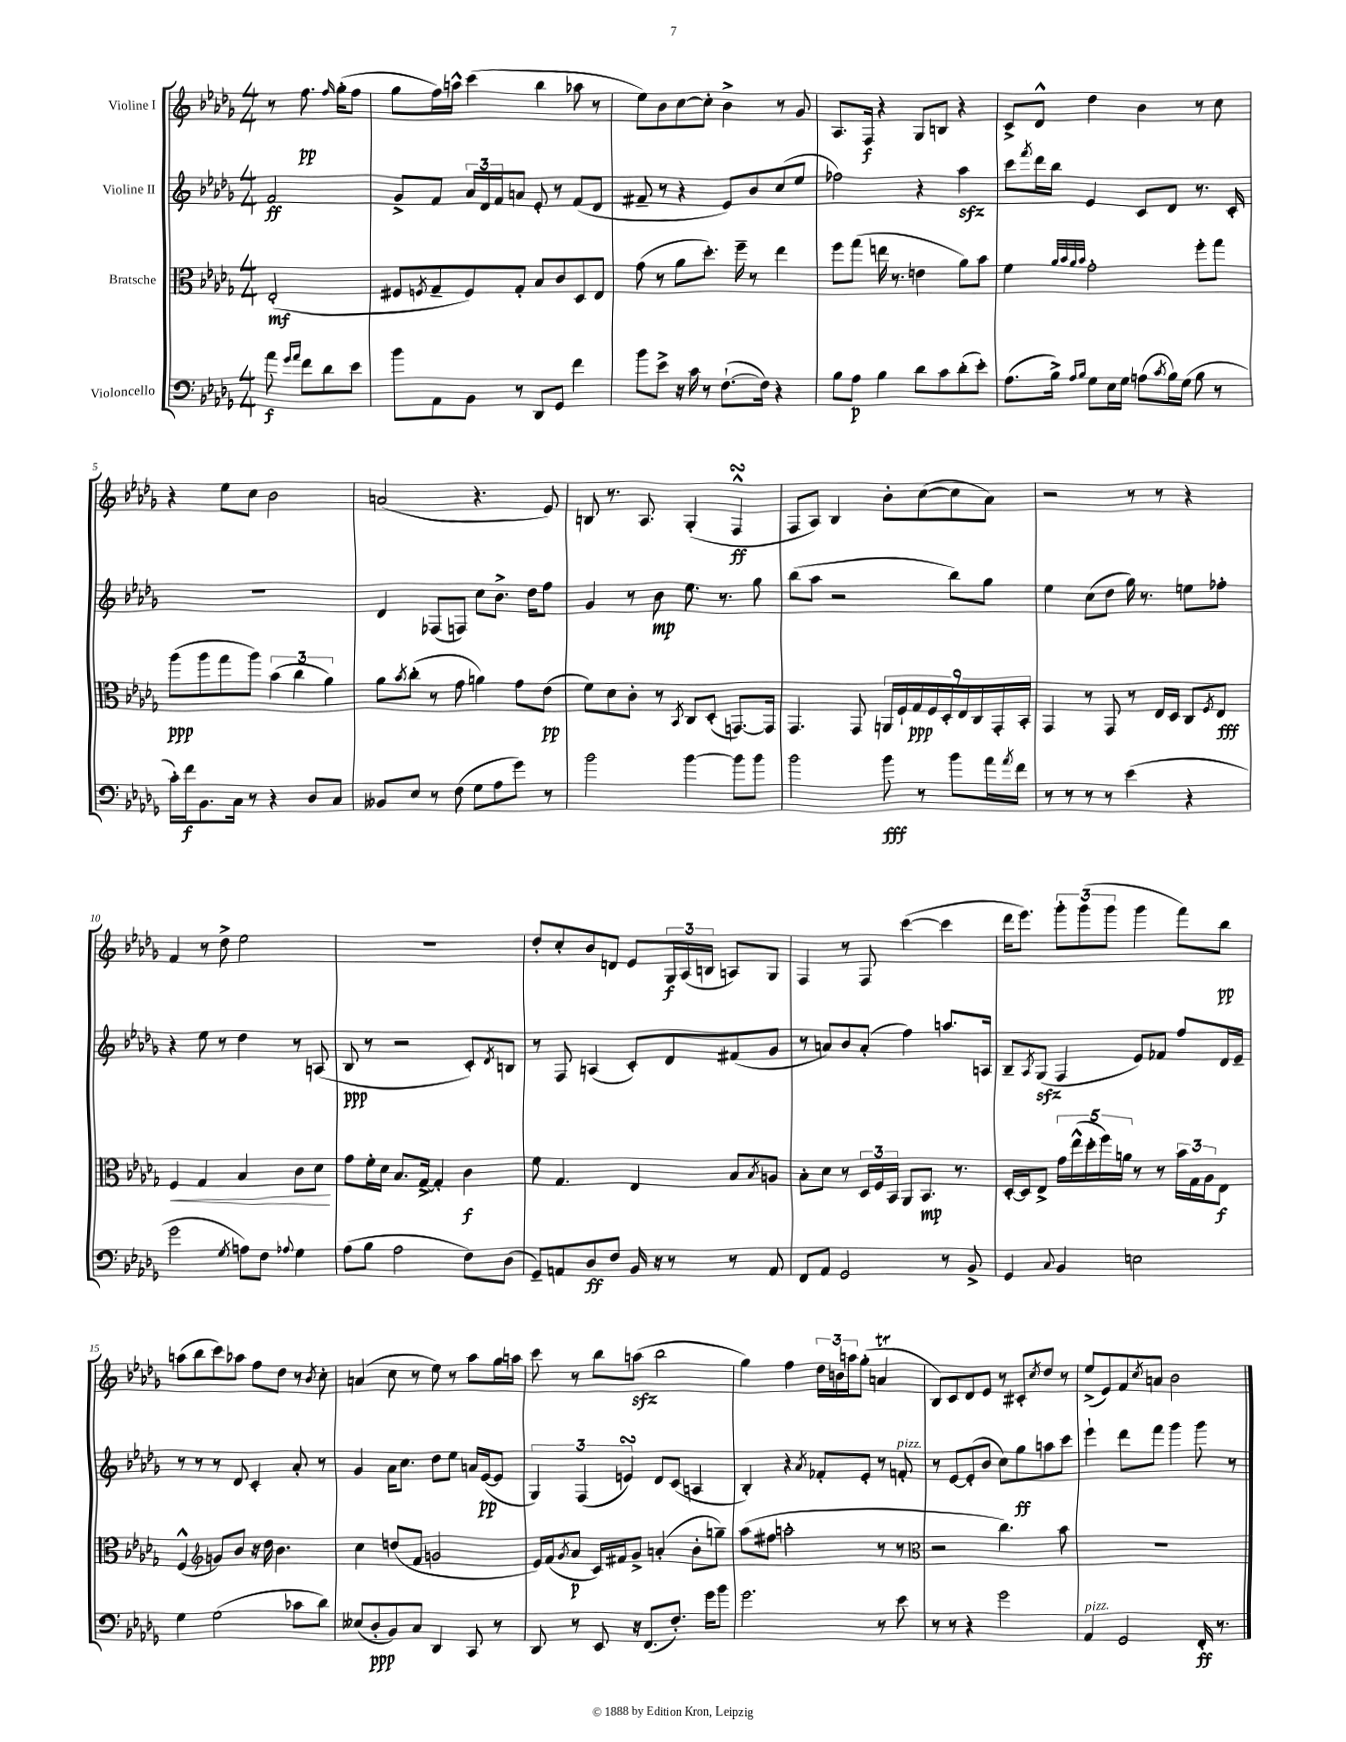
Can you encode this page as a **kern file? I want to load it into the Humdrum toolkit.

**kern	**kern	**kern	**kern
*staff4	*staff3	*staff2	*staff1
*clefF4	*clefC3	*clefG2	*clefG2
*k[b-e-a-d-g-]	*k[b-e-a-d-g-]	*k[b-e-a-d-g-]	*k[b-e-a-d-g-]
*M4/4	*M4/4	*M4/4	*M4/4
8a-	(2E-'	2f	8r
16qqg-	.	.	.
16qqa-	.	.	.
8f	.	.	8.ff
8d-	.	.	.
.	.	.	16qqff
.	.	.	(16gg-'
8e-	.	.	8ff
=	=	=	=
8b-	8F#	8g-^	8gg-
.	8qF	.	.
8AA-	8G-~	8f	16ff)
.	.	.	16aa^^
8BB-	8F)	24a-	(4ccc
.	.	24d-	.
.	.	24f	.
8r	8G-'	8a	.
8DD-	8B-	8e-'	4bb-
8GG-	8c	8r	.
4f	8D-	(8f	8aa-
.	8E-	8d-	8r
=	=	=	=
8b-	(8g-	8f#~	8ee-)
8e-^	8r	8r	8b-
16r	8a-	4r	[8cc
16c	.	.	.
8r	8.dd-')	.	8cc']
([8.F`	.	8e-)	4b-^
.	16ff~	.	.
.	8r	8b-	.
16F])	.	.	.
4r	4ee-	(8cc	8r
.	.	8ee-	8g-
=	=	=	=
8B-	8ff	2ff-)	8.A-
8A-	(8gg-	.	.
.	.	.	16F
4B-	16ee	.	4r
.	8.r	.	.
8d-	4e	4r	8G-
8c	.	.	8B
(8d-'	8a-)	4aa-	4r
8e-')	8b-	.	.
=	=	=	=
(8.A-	4f	8ccc	8c^
.	.	8qfff	.
.	.	16ddd-	8d-^^
16B-^)	.	16bb-	.
.	32qqa-	.	.
.	32qqb-	.	.
16qqA-	32qqa-	.	.
16qqB-	32qqb-	.	.
8G-	2g-'	4e-	4dd-
16E-	.	.	.
16G-	.	.	.
(8A	.	8c	4b-
8qc	.	.	.
16B-)	.	8d-	.
(16G-	.	.	.
8B-	8ff'	8.r	8r
8r	8gg-	.	8cc
.	.	16c'	.
=	=	=	=
16c')	(8aa-	1r	4r
16f	.	.	.
8.BB-	8aa-	.	.
.	8gg-	.	8ee-
16C	.	.	.
8r	8aa-)	.	8cc
4r	(6b-	.	2b-
.	6cc	.	.
8D-	.	.	.
.	6a-)	.	.
8C	.	.	.
=	=	=	=
8BB--	8a-	4d-	(2a
.	8qb-	.	.
8E-	(8cc'	.	.
8r	8r	(8F-	.
(8F	8g-	8F)	.
8G-	4a)	8cc	4.r
8A-	.	8.b-^	.
8g-)	8g-	.	.
.	.	16dd-	.
8r	(8e-	8ff	8e-)
=	=	=	=
2b-	8f)	4g-	8B
.	8d-	.	8.r
.	8c'	8r	.
.	.	.	8.A-
.	8r	8b-	.
.	8qBB-	.	.
[4b-	8C	8.ee-	(4G-'
.	(8D-'	.	.
.	.	8.r	.
8b-]	[8.GG)	.	4F^^
8b-	.	8gg-	.
.	16GG]	.	.
=	=	=	=
2b-	4.GG-	(8bb-	8F
.	.	8aa-	8A-)
.	.	2r	4B-
.	8GG-	.	.
8b-	18AA	.	8b-'
.	18F`	.	.
.	18G-	.	.
8r	.	.	([8cc
.	18F	.	.
.	18D-'	.	.
8b-	.	8bb-)	8cc]
.	18E-	.	.
.	18C	.	.
16a-	.	8gg-	8a-)
.	18GG-'	.	.
8qa-	.	.	.
16f	.	.	.
.	18BB-'	.	.
=	=	=	=
8r	4GG-	4ee-	2r
8r	.	.	.
8r	8r	(8cc	.
8r	8GG-	8dd-	.
(4e-	8r	16gg-)	8r
.	.	8.r	.
.	16E-	.	8r
.	16D-	.	.
4r	8C	8ee	4r
.	8qF	.	.
.	8E-	8ff-'	.
=	=	=	=
2g-	4F	4r	4f
.	4G-	8ee-	8r
.	.	8r	8dd-^
8qG-	.	.	.
8A)	4B-	4dd-	2ee-
8F	.	.	.
8qqA-	.	.	.
4G-	8c	8r	.
.	8d-	(8A	.
=	=	=	=
(8A-	8g-	8B-	1r
8B-	16f'	8r	.
.	16d-	.	.
2A-	8.B-	2r	.
.	[16G-^	.	.
.	4G-']	.	.
8F)	4c	8c')	.
.	.	8qd-	.
(8D-	.	8B	.
=	=	=	=
8GG-~)	8f	8r	8dd-'
8AA	4.G-	8F	8cc'
8D-	.	(4A	8b-
8F	.	.	8d
16BB-	4E-	8c')	8e-
16r	.	.	.
8r	.	8d-	24G-
.	.	.	(24A-
.	.	.	24B
8r	8B-	(8f#	8A)
.	8qB-	.	.
8AA	8A	8g-	8G-
=	=	=	=
8FF	8B-'	8r	4F
8AA-	8d-	8a)	.
2GG-	8r	8b-	8r
.	24D-	(8a'	8F
.	24F	.	.
.	24BB-	.	.
.	8AA-	4ff)	([4ccc
.	8.BB-	.	.
8r	.	8.aa	4ccc]
.	8.r	.	.
8BB-^	.	.	.
.	.	16A	.
=	=	=	=
4GG-	[16D-'	8B-~	16ddd-
.	16D-]	.	8.eee-)
.	.	8qA-	.
.	8E-^	(8G-	.
8qqC	.	.	.
4BB-	20g-	4F	12ggg-'
.	(20ee-^^	.	.
.	.	.	(12ggg-
.	20dd-'	.	.
.	20ff)	.	.
.	.	.	12ggg-
.	20a	.	.
2E	8r	8e-)	4ggg-
.	8r	8f-	.
.	24b-	8ff	8fff)
.	24G-	.	.
.	24A-	.	.
.	8E-	16d-	8bb-
.	.	16e-~	.
=	=	=	=
4G-	(4F^^	8r	(8aa
.	.	8r	8bb-
*	*clefG2	*	*
(2G-	8g)	8r	8ccc)
.	8b-	8d-	8aa-
.	16r	4c'	8ff
.	16dd-	.	.
.	4.b-	.	8dd-
8c-	.	8a-'	8r
.	.	.	8qb-
8d-)	.	8r	8cc'
=	=	=	=
(8E--	4cc	4g-	(4a
8D-'	.	.	.
8BB-)	(8dd	16a-	8cc
.	.	8.cc	.
8C	8f	.	8r
4DD-	2g	8dd-	8ee-)
.	.	8ee-	8r
8CC	.	16a	8aa-
.	.	([16e-	.
8r	.	8e-]	16gg-
.	.	.	16aa
=	=	=	=
8DD-	16e-)	6G-)	8ccc
.	(16f	.	.
.	8qg-	.	.
8r	8a-	.	8r
.	.	(6F	.
8EE-	16c)	.	8bb-
.	16f#	.	.
.	.	6e)	.
16r	8g-^	.	(8aa
(8.FF	.	.	.
.	(4a'	8d-	2bb-
8.F')	.	(8c	.
.	8b-'	4A	.
16g-	.	.	.
8b-	8gg~)	.	.
=	=	=	=
2.g-	(8aa-	4B-')	4gg-)
.	8ff#	.	.
.	2aa'	4r	4ff
.	.	8qa-	.
.	.	8f-'	24dd-
.	.	.	24b
.	.	.	24aa
.	.	8e-'	(8gg-'
8r	8r	8r	4a
8e-	8r	8f'	.
=	=	=	=
*	*clefC3	*	*
8r	2r	8r	8B-)
8r	.	[8e-	8c
4r	.	(8e-']	8d-
.	.	8b-	8e-
2g-	4.cc)	8cc)	8r
.	.	8gg-	8c#'
.	.	.	8qcc
.	.	8aa	8dd-
.	8b-	8ccc	8r
=	=	=	=
4AA-	1r	4eee-`	(8ee-^
.	.	.	8e-)
2GG-	.	8ddd-	8f
.	.	.	8qcc
.	.	8fff	8a
.	.	4ggg-	2b-
16FF'	.	8ggg-	.
8.r	.	.	.
.	.	8r	.
==	==	==	==
*-	*-	*-	*-
